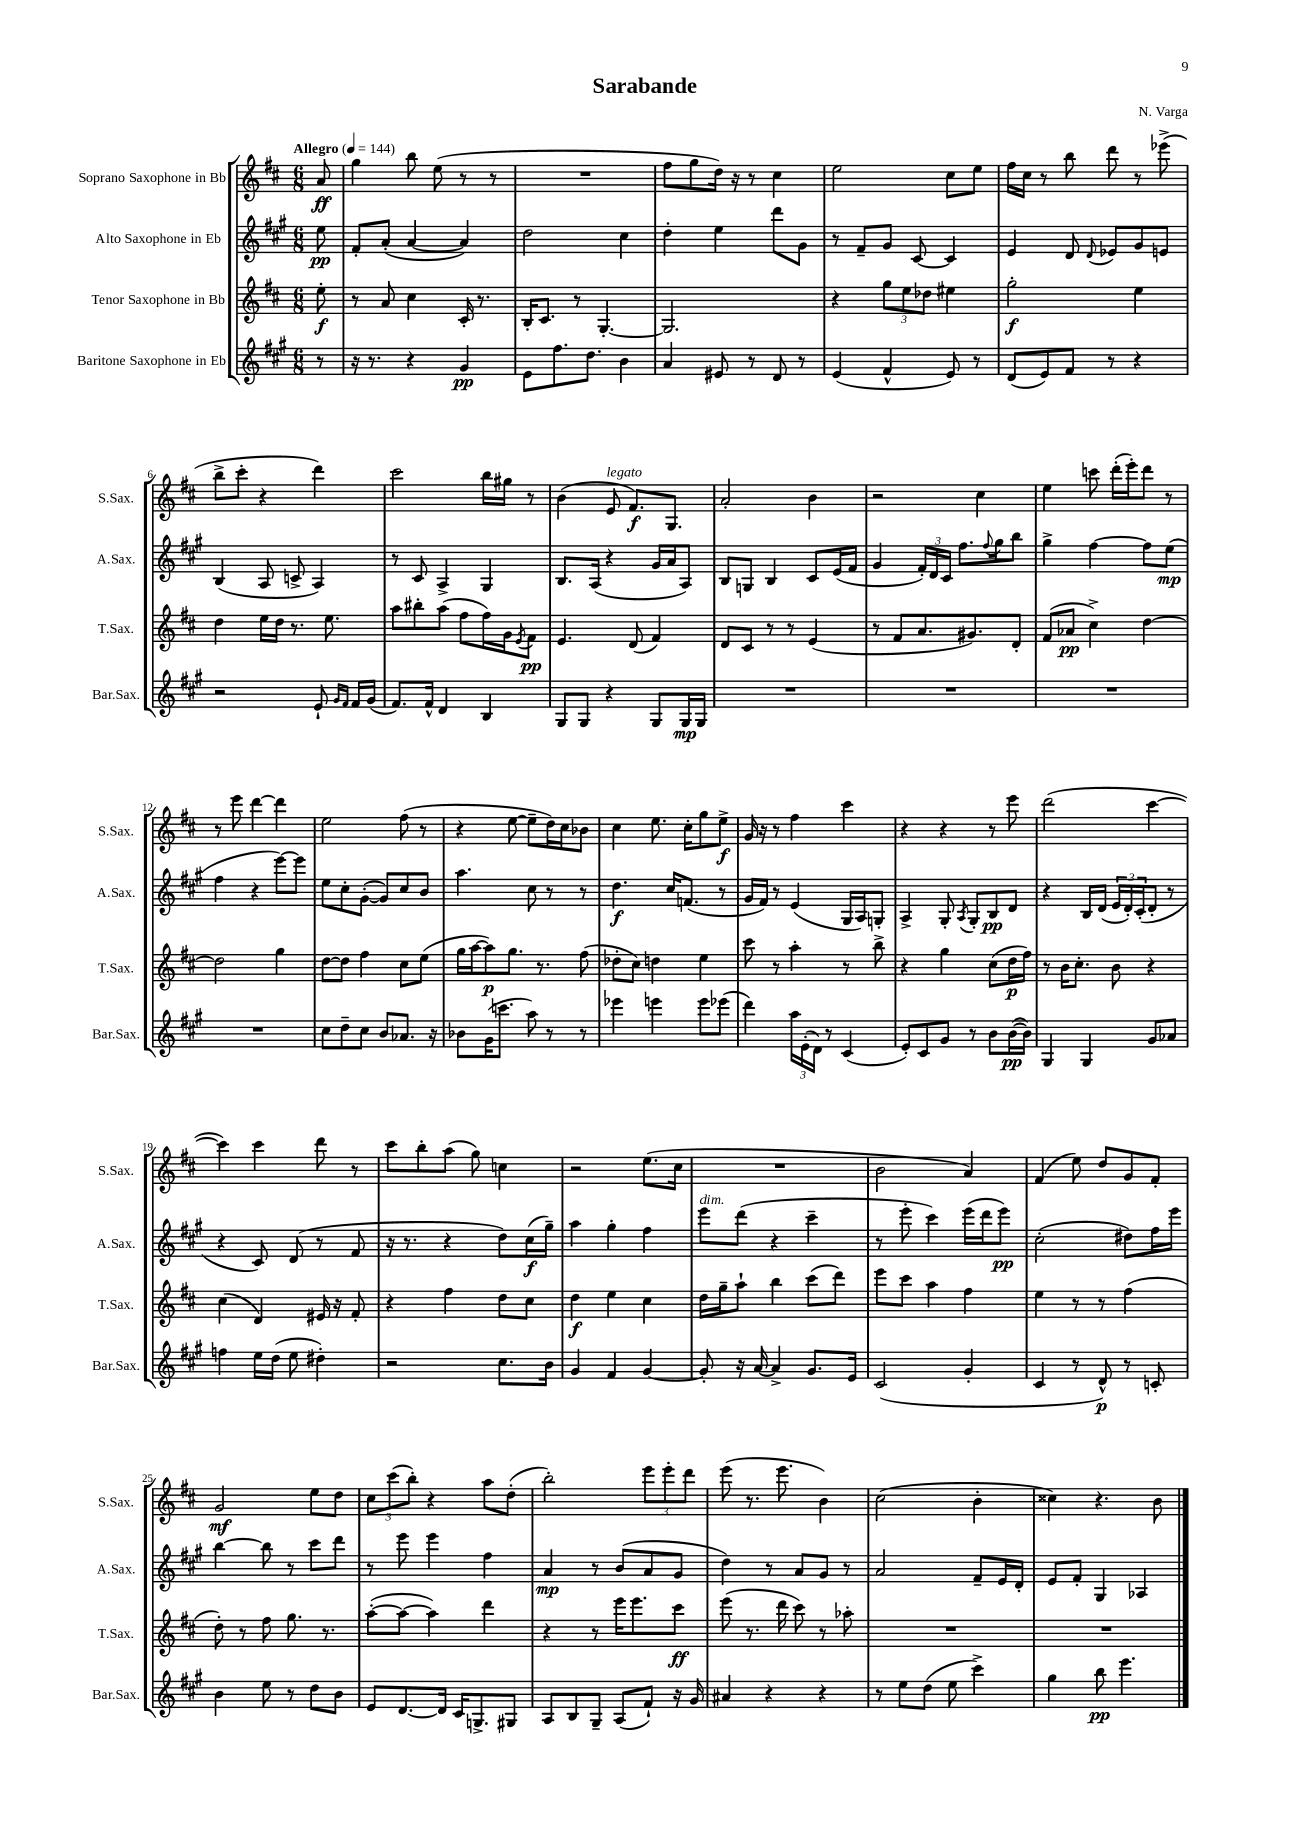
\header { title = "Sarabande" composer = "N. Varga" }
<<
\new StaffGroup <<
\new Staff = "s0" \with { instrumentName = "Soprano Saxophone in Bb" shortInstrumentName = "S.Sax." } {
    \clef treble \key d \major \numericTimeSignature \time 6/8 \partial 8 \tempo "Allegro" 4 = 144
    a'8\ff |
    g''4 b''8 e''8( r8 r8 |
    R2. |
    fis''8 g''8 d''16) r16 r8 cis''4 |
    e''2 cis''8 e''8 |
    fis''16 cis''16 r8 b''8 d'''8 r8 ees'''8->( |
    b''8-> cis'''8-. r4 d'''4) |
    cis'''2 b''16 gis''16 r8 |
    b'4( e'8^\markup { \italic "legato" } fis'8.\f) g8. |
    a'2-. b'4 |
    r2 cis''4 |
    e''4 c'''8 d'''16-.( e'''16-.) d'''8 r8 |
    r8 e'''8 d'''4~ d'''4 |
    e''2 fis''8( r8 |
    r4 e''8~ e''8-- d''16) cis''16 bes'8 |
    cis''4 e''8. cis''16-. g''8 e''8->\f |
    g'16 r16 r8 fis''4 cis'''4 |
    r4 r4 r8 e'''8 |
    d'''2( cis'''4~ |
    cis'''4) cis'''4 d'''8 r8 |
    cis'''8 b''8-. a''8( g''8) c''4 |
    r2 e''8.( cis''16 |
    R2. |
    b'2 a'4) |
    fis'4( e''8) d''8 g'8 fis'8-. |
    g'2\mf e''8 d''8 |
    \tuplet 3/2 { cis''8 cis'''8( b''8-.) } r4 a''8 d''8-.( |
    b''2-.) \tuplet 3/2 { e'''8 e'''8-. d'''8 } |
    e'''8( r8. e'''8. b'4) |
    cis''2( b'4-. |
    cisis''4) r4. b'8 \bar "|." |
}
\new Staff = "s1" \with { instrumentName = "Alto Saxophone in Eb" shortInstrumentName = "A.Sax." } {
    \clef treble \key a \major \numericTimeSignature \time 6/8 \partial 8
    e''8\pp |
    fis'8-. a'8-.( a'4~ a'4) |
    d''2 cis''4 |
    d''4-. e''4 d'''8 gis'8 |
    r8 fis'8-- gis'8 cis'8~ cis'4 |
    e'4 d'8 \appoggiatura { d'8 } ees'8 gis'8 e'8 |
    b4( a8 c'8-> a4) |
    r8 cis'8 a4-> gis4 |
    b8. a16( r4 gis'16 a'16 a8) |
    b8 g8 b4 cis'8 e'16( fis'16 |
    gis'4 \tuplet 3/2 { fis'16-.) d'16 cis'16 } fis''8. \appoggiatura { fis''8 } gis''16 b''8 |
    gis''4-> fis''4~ fis''8 e''8\mp( |
    fis''4 r4 e'''8~) e'''8 |
    e''8 cis''8-. gis'8~-.( gis'8) cis''8 b'8 |
    a''4. cis''8 r8 r8 |
    d''4.\f cis''16 f'8.( r8 |
    gis'16 fis'16) r8 e'4( gis16 a16) g8-. |
    a4-> gis8-. \acciaccatura { a8 } gis8-. b8\pp d'8 |
    r4 b16 d'16( \tuplet 3/2 { e'16 d'16-.) cis'16-.( } d'8-. r8 |
    r4 cis'8) d'8( r8 fis'8 |
    r16 r8. r4 d''8) cis''16\f( gis''16--) |
    a''4 gis''4-. fis''4 |
    e'''8^\markup { \italic "dim." } d'''8( r4 cis'''4-- |
    r8 e'''8-. cis'''4) e'''16( d'''16 e'''8\pp) |
    cis''2-.( dis''8) fis''16 e'''16 |
    b''4~ b''8 r8 cis'''8 d'''8 |
    r8 e'''8 e'''4 fis''4 |
    a'4\mp r8 b'8( a'8 gis'8 |
    d''4) r8 a'8 gis'8 r8 |
    a'2 fis'8-- e'16 d'16-. |
    e'8 fis'8-. gis4 aes4 \bar "|." |
}
\new Staff = "s2" \with { instrumentName = "Tenor Saxophone in Bb" shortInstrumentName = "T.Sax." } {
    \clef treble \key d \major \numericTimeSignature \time 6/8 \partial 8
    e''8-.\f |
    r8 a'8 cis''4 cis'16-. r8. |
    b16-. cis'8. r8 g4.~-. |
    g2. |
    r4 \tuplet 3/2 { g''8 e''8 des''8 } eis''4 |
    g''2-.\f e''4 |
    d''4 e''16 d''16 r8. e''8. |
    a''8 bis''8-. a''8( fis''8 fis''16) g'16 \acciaccatura { e'8 } fis'8\pp |
    e'4. d'8( fis'4) |
    d'8 cis'8 r8 r8 e'4( |
    r8 fis'8 a'8. gis'8.) d'8-. |
    fis'8( aes'8\pp cis''4->) d''4~ |
    d''2 g''4 |
    d''8~ d''8 fis''4 cis''8 e''8( |
    g''16 a''16~ a''8\p) g''8. r8. fis''8( |
    des''8-. cis''8) d''4 e''4 |
    cis'''8 r8 a''4-. r8 b''8-> |
    r4 g''4 cis''8( d''16\p fis''16) |
    r8 b'16 cis''8.-. b'8 r4 |
    cis''4( d'4) eis'16 r16 fis'8-. |
    r4 fis''4 d''8 cis''8 |
    d''4\f e''4 cis''4 |
    d''16 g''16-- a''8-! b''4 cis'''8( d'''8) |
    e'''8 cis'''8 a''4 fis''4 |
    e''4 r8 r8 fis''4( |
    d''8-.) r8 fis''8 g''8. r8. |
    a''8~-.( a''8~ a''4) d'''4 |
    r4 r8 e'''16 e'''8. cis'''8\ff |
    e'''8( r8. d'''16 cis'''8) r8 aes''8-. |
    R2. |
    R2. \bar "|." |
}
\new Staff = "s3" \with { instrumentName = "Baritone Saxophone in Eb" shortInstrumentName = "Bar.Sax." } {
    \clef treble \key a \major \numericTimeSignature \time 6/8 \partial 8
    r8 |
    r16 r8. r4 gis'4\pp |
    e'8 fis''8. d''8. b'4 |
    a'4 eis'8 r8 d'8 r8 |
    e'4( fis'4-^ e'8) r8 |
    d'8( e'8) fis'8 r8 r4 |
    r2 e'8-! \grace { gis'16 fis'16 } fis'16 gis'16( |
    fis'8.) fis'16-^ d'4 b4 |
    gis8 gis8 r4 gis8 gis16\mp gis16 |
    R2. |
    R2. |
    R2. |
    R2. |
    cis''8 d''8-- cis''8 b'8 aes'8. r16 |
    bes'8 gis'16( c'''8. a''8) r8 r8 |
    ees'''4 e'''4 e'''8 ees'''8( |
    d'''4) \tuplet 3/2 { a''16 e'16-.( d'16) } r8 cis'4( |
    e'8-.) cis'8 gis'8 r8 b'8 b'16~\pp( b'16) |
    gis4 gis4 gis'8 aes'8 |
    f''4 e''16 d''16( e''8 dis''4-.) |
    r2 cis''8. b'16 |
    gis'4 fis'4 gis'4~ |
    gis'8-. r16 a'16~ a'4-> gis'8. e'16 |
    cis'2( gis'4-. |
    cis'4 r8 d'8-^\p) r8 c'8-. |
    b'4 e''8 r8 d''8 b'8 |
    e'8 d'8.~ d'16 cis'16 g8.-> gis8 |
    a8 b8 gis8-- a8( fis'8-!) r16 gis'16 |
    ais'4 r4 r4 |
    r8 e''8 d''8( e''8 cis'''4->) |
    gis''4 b''8\pp e'''4. \bar "|." |
}
>>
>>
